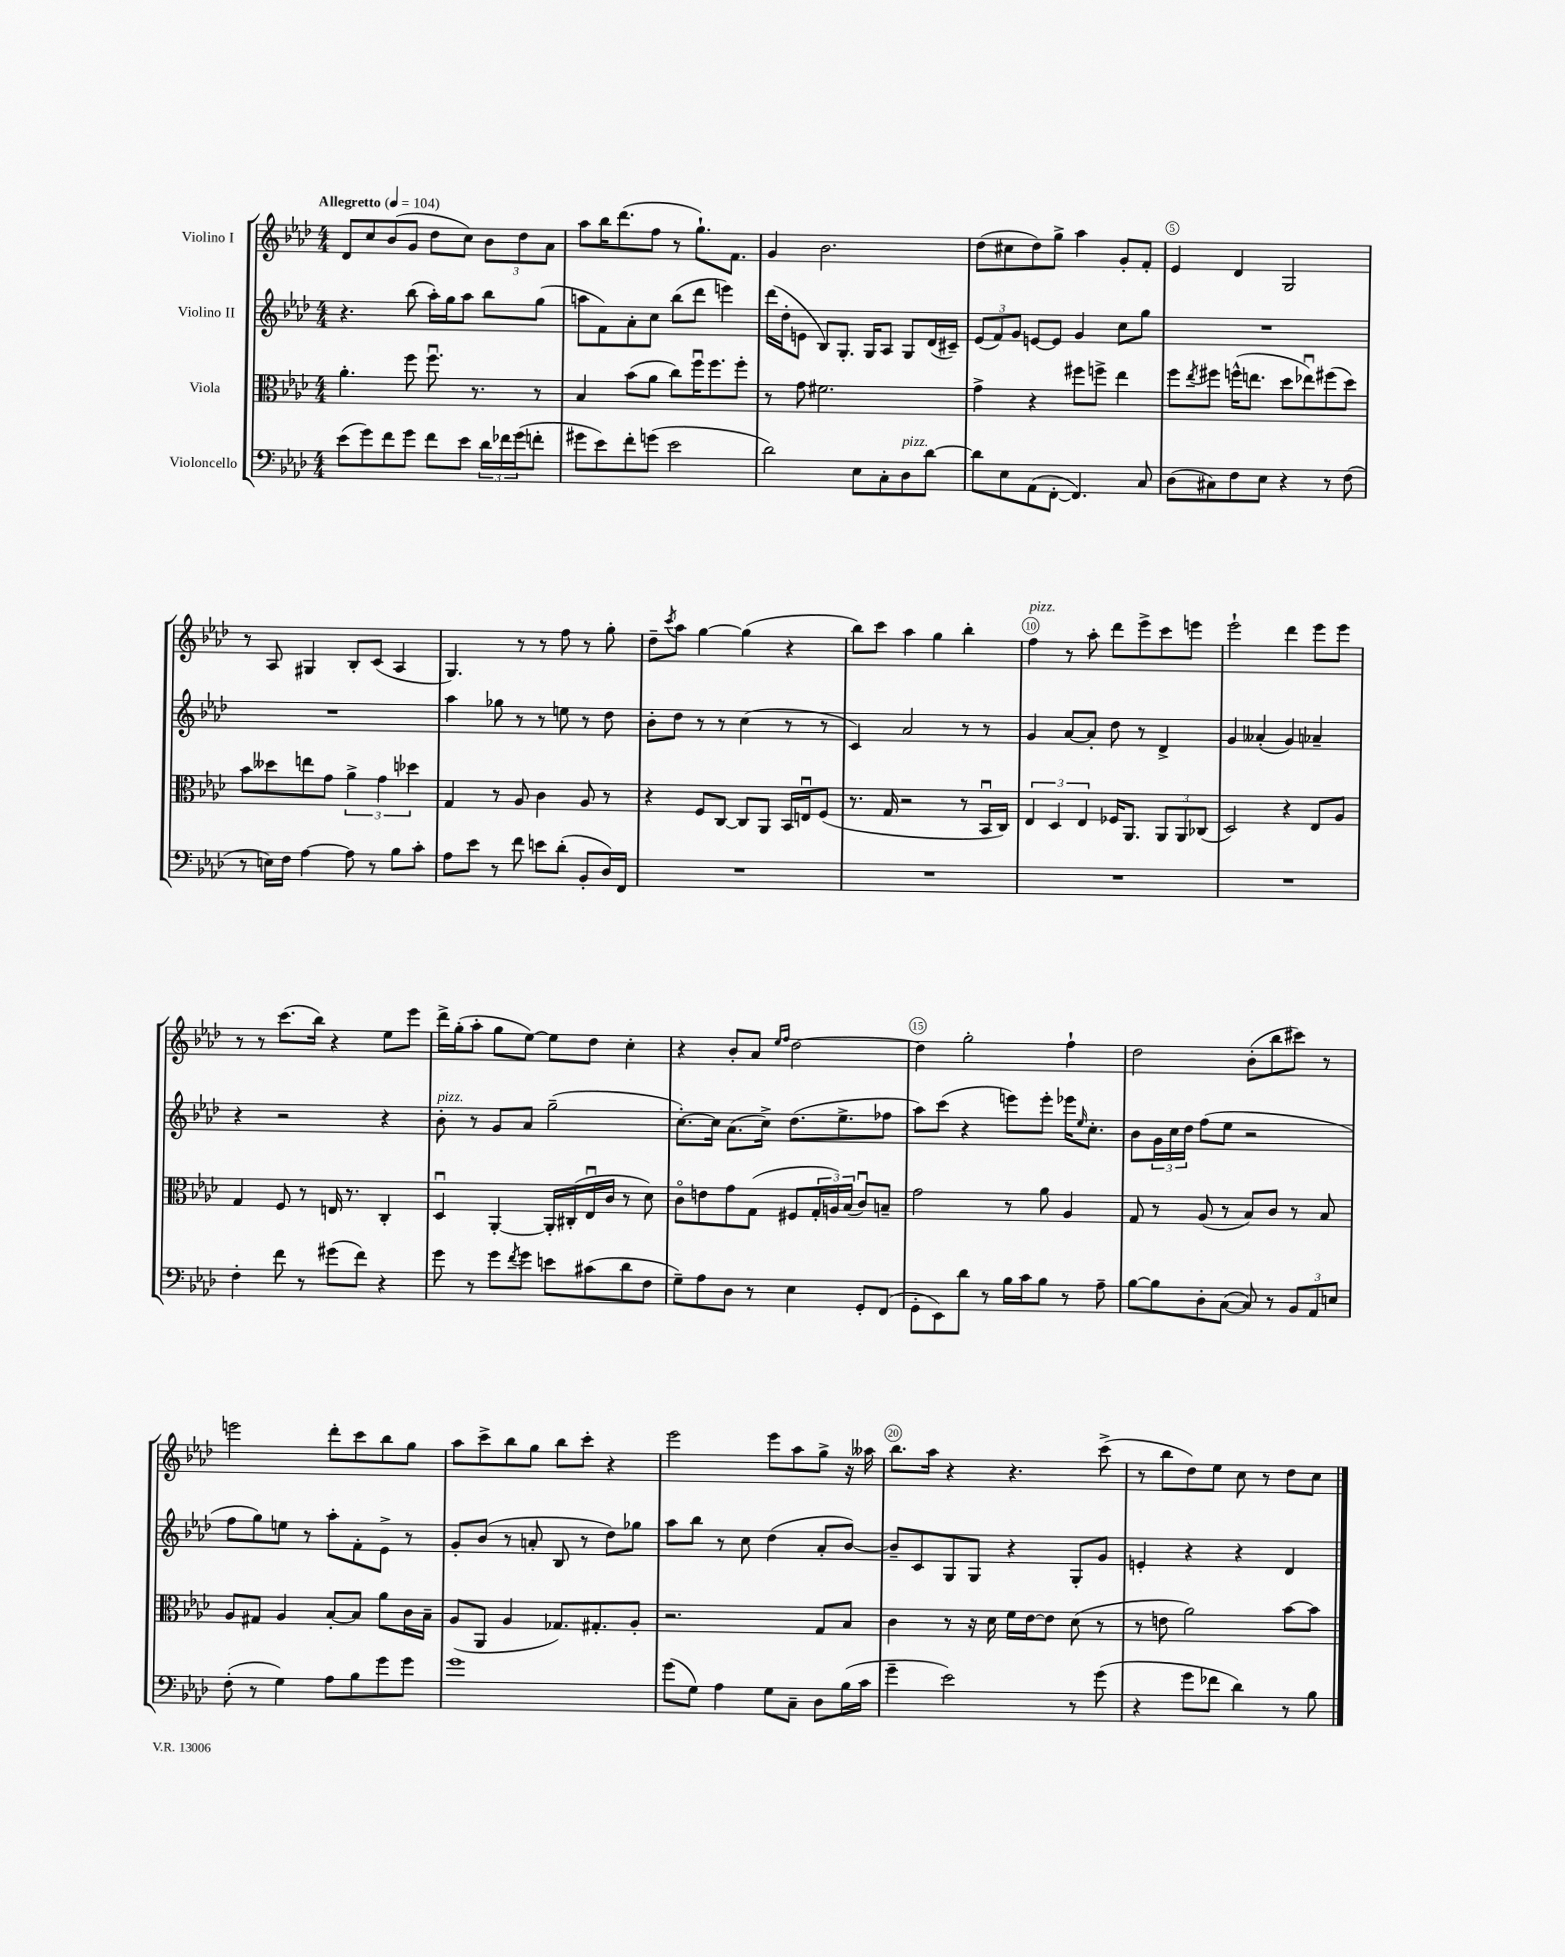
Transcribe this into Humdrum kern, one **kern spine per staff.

**kern	**kern	**kern	**kern
*part4	*part3	*part2	*part1
*staff4	*staff3	*staff2	*staff1
*I"Violoncello	*I"Viola	*I"Violino II	*I"Violino I
*clefF4	*clefC3	*clefG2	*clefG2
*k[b-e-a-d-]	*k[b-e-a-d-]	*k[b-e-a-d-]	*k[b-e-a-d-]
*M4/4	*M4/4	*M4/4	*M4/4
*MM104	*MM104	*MM104	*MM104
=1	=1	=1	=1
!	!	!	!LO:TX:a:B:t=Allegretto
(8e-\L	4.a-'\	4.r	8d-/L
8g\)	.	.	8cc/
8f\	.	.	(8b-/
8g\J	8ff\	(8bb-\	8g/J
8f\L	8.ffu\	16aa-'\LL)	8dd-\L
.	.	16gg\J	.
8e-\J	.	8aa-\J	8cc\J)
.	8.r	.	.
24d-\LL	.	8bb-\L	12b-\L
24f-X\	.	.	.
(24g\J	.	.	12dd-\
8fn'\J	8r	(8gg\J	.
.	.	.	12a-\J
=2	=2	=2	=2
8g#X\L	4B-/	8aan\L	8aa-\L
8e-\)	.	8f\)	16bb-\K
.	.	.	(8.ddd-\
8f'\	(8b-\L	8a-'\	.
(8gn\J	8a-\J	8cc\J	8ff\J
2e-\	8cc\L)	(8bb-\L	8r
.	16ffu\K	8ddd-\J	8.gg`\L)
.	8.ff\	.	.
.	.	4eeen\)	.
.	.	.	8.f\J
.	8ff'\J	.	.
=3	=3	=3	=3
2d-\)	8r	(16ddd-\LL	4g/
.	.	16dd-'\J	.
.	8g\	8en\J	.
.	2.f#X\	8B-/L)	2.b-\
.	.	8.G'/J	.
8E-\L	.	.	.
.	.	16G/KL	.
8C'\	.	8A-/J	.
!LO:TX:a:i:t=pizz.	!	!	!
8D-\	.	8G/L	.
[8d-\J	.	(16d-/L	.
.	.	16c#X~/JJ)	.
=4	=4	=4	=4
8d-\L]	4g^\	(12e-/L	(8dd-\L
.	.	12f/)	.
8E-\	.	.	8cc#X\
.	.	12g/J	.
(8AA-\	4r	[8en/L	8dd-\)
[8FF'\J	.	8e/J]	8gg^\J
4.FF/])	8ff#X\L	4g/	4aa-\
.	8ffn^\J	.	.
.	4ee-\	8cc\L	8g'/L
8C/	.	8gg\J	8f'/J
=5	=5	=5	=5
(8D-\L	8ff\L	1r	4e-/
.	8qee-/	.	.
8C#X\)	8ff#X\J	.	.
8F\	(16ffn^^\KL	.	4d-/
.	8.een\J	.	.
8E-\J	.	.	.
4r	8dd-\L	.	2G/
.	8ee-Xu\)	.	.
8r	(8ff#X\	.	.
(8F\	8dd-\J)	.	.
!!LO:LB:g=z
=6	=6	=6	=6
8r	8b-\L	1r	8r
16En\LL)	8dd--X\	.	8A-/
16F\JJ	.	.	.
[4A-\	8een\	.	4G#X/
.	8g\J	.	.
8A-\]	6a-^\	.	8B-'/L
8r	.	.	(8c/J
.	6g\	.	.
8B-\L	.	.	4A-/
.	6dd-X\	.	.
8c'\J	.	.	.
=7	=7	=7	=7
8A-\L	4G/	4aa-\	4.G/)
8e-\J	.	.	.
8r	8r	8gg-X\	.
8f\	8A-/	8r	8r
8en\L	4c\	8r	8r
(8d-'\J	.	8een\	8ff\
8BB-'/L	8A-/	8r	8r
16D-/L)	8r	8dd-\	8gg'\
16FF/JJ	.	.	.
=8	=8	=8	=8
1r	4r	8b-'\L	8dd-~\L
.	.	.	8qccc/
.	.	8dd-\J	8aa-\J
.	8F/L	8r	[4gg\
.	[8C/J	8r	.
.	8C/L]	(4cc\	(4gg\]
.	8AA-/J	.	.
.	16BB-/LL	8r	4r
.	16Enu/J	.	.
.	(8F/J	8r	.
=9	=9	=9	=9
1r	8.r	4c/)	8bb-\L)
.	.	.	8ccc\J
.	16G/	.	.
.	2r	2a-/	4aa-\
.	.	.	4gg\
.	8r	8r	4bb-'\
.	16BB-u/LL	8r	.
.	16C/JJ)	.	.
=10	=10	=10	=10
!	!	!	!LO:TX:a:i:t=pizz.
1r	6E-/	4g/	4ff\
.	6D-/	.	.
.	.	[8a-/L	8r
.	6E-/	.	.
.	.	8a-'/J]	8aa-'\
.	16F-X/KL	8dd-\	8ddd-\L
.	8.AA-/J	.	.
.	.	8r	8eee-^\
.	12AA-/L	4d-^/	8ccc\
.	12AA-/	.	.
.	.	.	8eeen\J
.	(12C-X/J	.	.
=11	=11	=11	=11
1r	2D-/)	4g/	2eee-`\
.	.	(4a--X'/	.
.	4r	4g/)	4ddd-\
.	8E-/L	4a-X~/	8eee-\L
.	8A-/J	.	8eee-\J
!!LO:LB:g=z
=12	=12	=12	=12
4F'\	4G/	4r	8r
.	.	.	8r
8f\	8F/	2r	(8.ccc\L
8r	8r	.	.
.	.	.	16bb-\Jk)
(8g#X\L	16En/	.	4r
.	8.r	.	.
8f\J)	.	.	.
4r	4C'/	4r	8ee-\L
.	.	.	8eee-\J
=13	=13	=13	=13
!	!	!LO:TX:a:i:t=pizz.	!
8g\	4D-u/	8b-'\	16ddd-^\LL
.	.	.	(16gg'\J
8r	.	8r	8aa-'\J
8g\L	[4AA-'/	8g/L	8gg\L
8qf/	.	.	.
8g\J	.	8a-/J	[8ee-\J)
8en\L	16AA-'/LL]	(2gg~\	8ee-\L]
.	(16C#X'/	.	.
(8c#X\	16E-u/	.	8dd-\J
.	16c/JJ	.	.
8d-\	8r	.	4cc'\
8F\J	8d-\)	.	.
=14	=14	=14	=14
8G~\L)	8c\L	[8.cc'\L)	4r
8A-\	8en\	.	.
.	.	16cc\Jk]	.
8D-\J	8g\	(8.a-\L	8b-'/L
8r	(8G\J	.	8a-/J
.	.	16cc^\Jk)	.
.	.	.	16qqee-/LL
.	.	.	16qqff/JJ
4E-\	8F#X/L	(8.dd-\L	[2dd-\
.	24G'/L	.	.
.	24An/)	.	.
.	.	8.ee-^\	.
.	(24B-/JJ	.	.
8GG'/L	8cu/L)	.	.
(8FF/J	8Bn~/J	8ff-X\J	.
=15	=15	=15	=15
8GG'\L	2g\	8aa-\L)	4dd-\]
8EE-\)	.	(8ccc\J	.
8d-\J	.	4r	2gg'\
8r	.	.	.
16B-\LL	8r	8eeen\L)	.
16c\J	.	.	.
8B-\J	8a-\	8eee'\J	.
8r	4A-/	16eee-X\KL	4ff`\
.	.	16qqee-/	.
.	.	8.cc'\J	.
8A-~\	.	.	.
=16	=16	=16	=16
[8B-\L	8G/	8b-\L	2dd-\
8B-\]	8r	24g\L	.
.	.	24cc\	.
.	.	24dd-\JJ	.
8D-'\	(8A-/	(8ff\L	.
([8C\J	8r	8ee-\J	.
8C/])	8B-/L)	2r	(8b-'\L
8r	8c/J	.	8bb-\
12BB-/L	8r	.	8ccc#X\J)
12AA-/	.	.	.
.	8B-/	.	8r
12En/J	.	.	.
!!LO:LB:g=z
=17	=17	=17	=17
(8F'\	8A-/L	8ff\L	2eeen\
8r	8G#X/J	8gg\)	.
4G\)	4A-/	8een\J	.
.	.	8r	.
8A-\L	[8B-'/L	8aa-'\L	8ddd-'\L
8B-\	8B-/J]	8f'\	8ccc\
8g\	8a-\L	8e-^\J	8bb-\
8g\J	16c\L	8r	8gg\J
.	16B-~\JJ	.	.
=18	=18	=18	=18
1g	(8A-/L	8g'/L	8aa-\L
.	8AA-/J	(8b-/J	8ccc^\
.	4A-/	8r	8bb-\
.	.	8an'/	8gg\J
.	8.G-X/L)	8B-/	8bb-\L
.	.	8r	8ccc'\J
.	8.G#X'/	.	.
.	.	8dd-\L)	4r
.	8A-'/J	8gg-X\J	.
=19	=19	=19	=19
(8g\L	2.r	8aa-\L	2eee-\
8G\J)	.	8bb-\J	.
4A-\	.	8r	.
.	.	8cc\	.
8G\L	.	(4dd-\	8eee-\L
8C~\J	.	.	8aa-\
8D-\L	8G/L	8a-'/L	8gg^\J
(16B-\L	8B-/J	[8b-/J)	16r
16c\JJ	.	.	16aa--X\
=20	=20	=20	=20
4g~\	4c\	8b-~/L]	8.bb-\L
.	.	8c/	.
.	.	.	16aa-\Jk
2e-\)	8r	8G/	4r
.	16r	8G/J	.
.	16d-\	.	.
.	16f\LL	4r	4.r
.	[16e-\J	.	.
.	8e-\J]	.	.
8r	(8d-\	8G'/L	.
(8g\	8r	8g/J	(8ccc^\
=21	=21	=21	=21
4r	8r	4en'/	8r
.	8en\	.	8bb-\L
8g\L	2a-\)	4r	8dd-\)
8f-X\J	.	.	8ee-\J
4d-\)	.	4r	8cc\
.	.	.	8r
8r	[8b-\L	4d-/	8dd-\L
8B-\	8b-\J]	.	8cc\J
==	==	==	==
*-	*-	*-	*-
